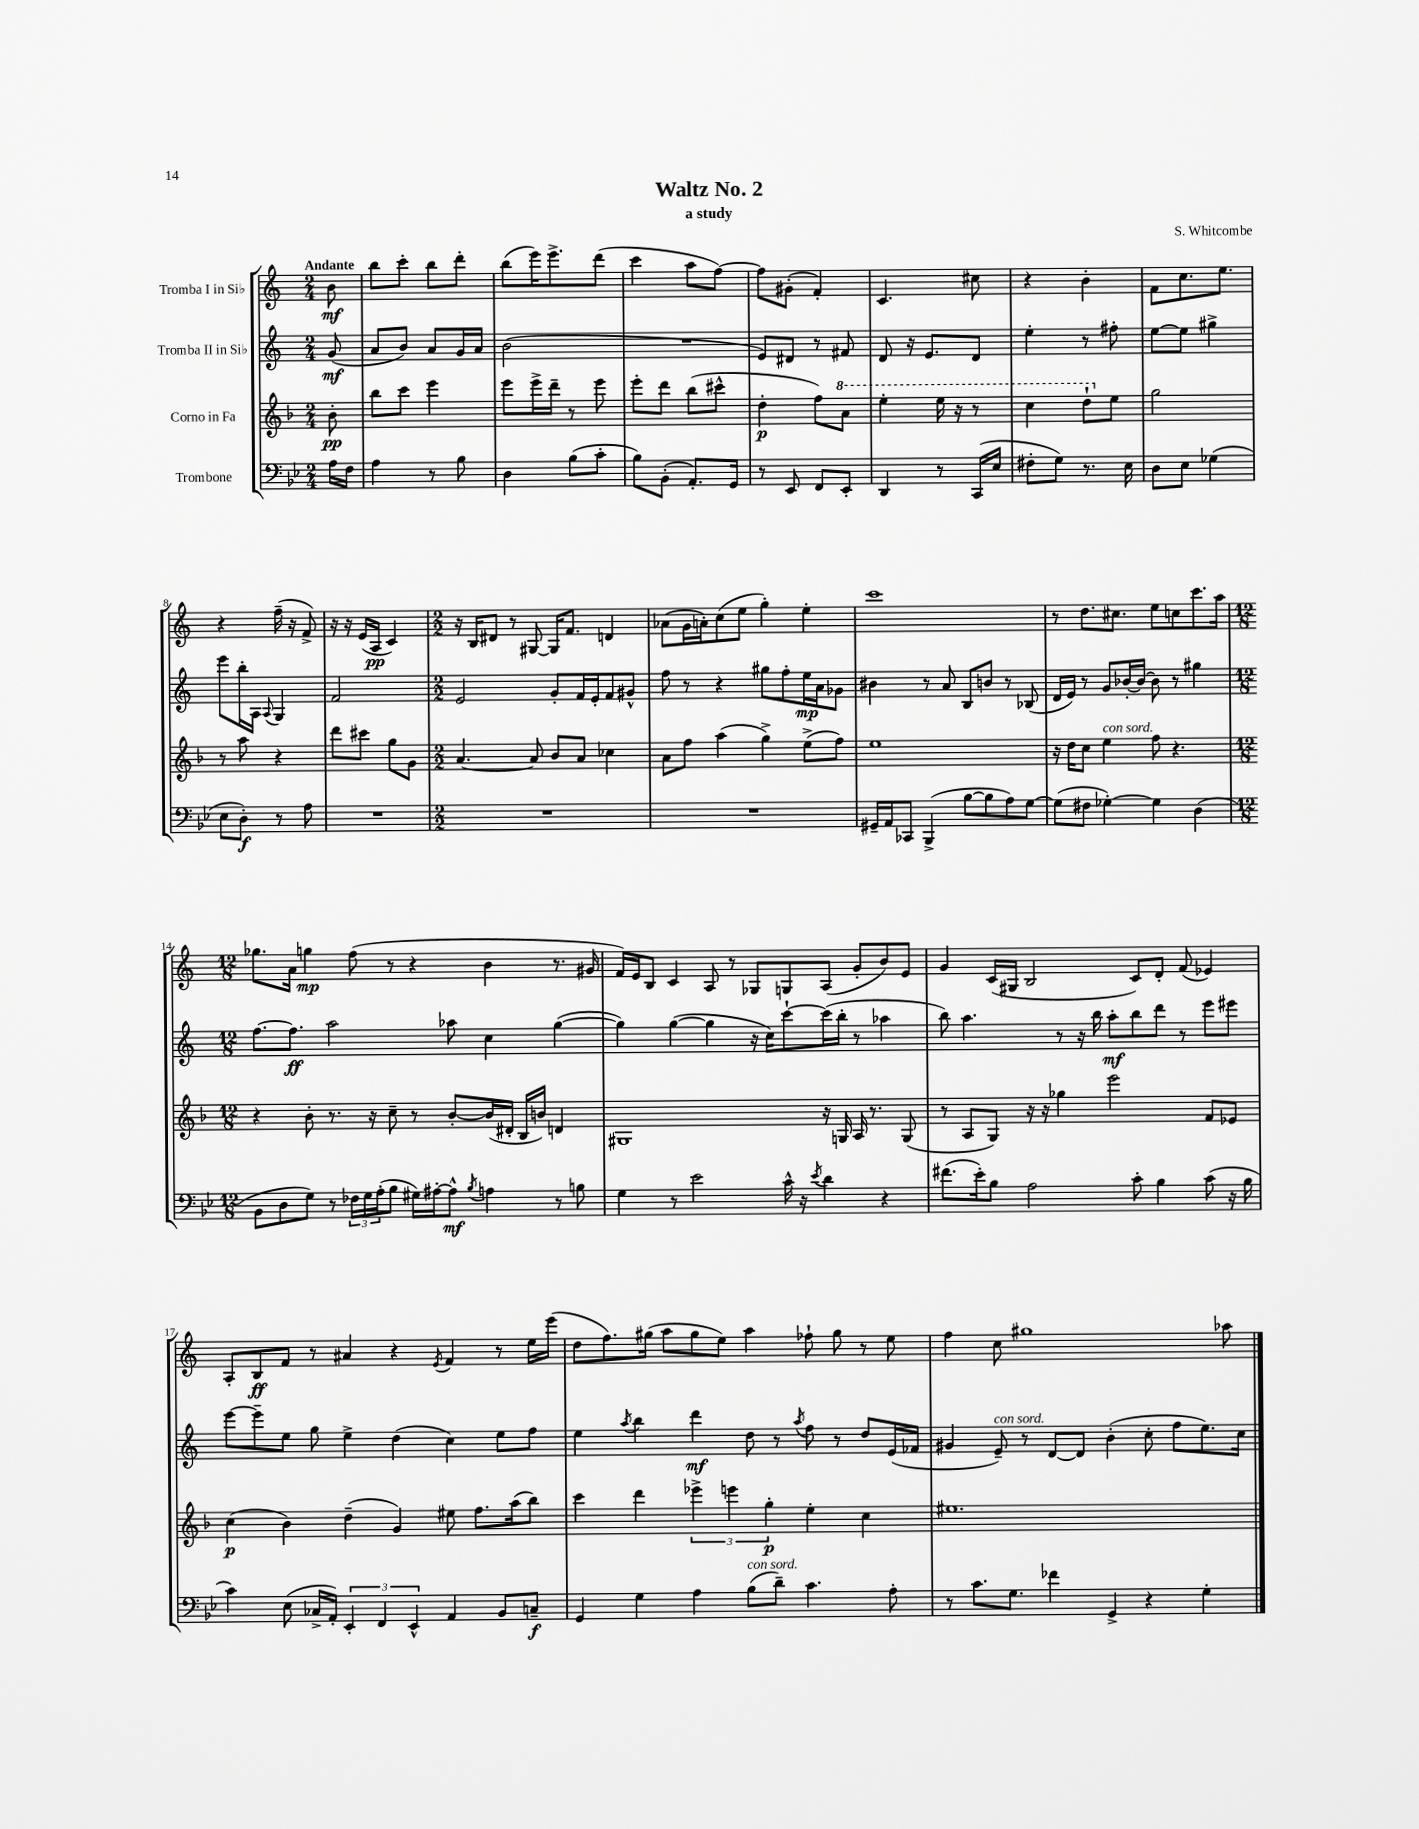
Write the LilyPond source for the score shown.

\header { title = "Waltz No. 2" composer = "S. Whitcombe" subtitle = "a study" }
<<
\new StaffGroup <<
\new Staff = "s0" \with { instrumentName = "Tromba I in Sib" } {
    \clef treble \key c \major \numericTimeSignature \time 2/4 \partial 8 \tempo "Andante"
    b'8\mf |
    b''8 c'''8-. b''8 d'''8-. |
    b''8( e'''16) e'''8.-> d'''8( |
    c'''4 a''8 f''8~) |
    f''8 gis'8-.( f'4-.) |
    c'4. cis''8 |
    r4 b'4-. |
    f'8 c''8. e''8. |
    r4 f''16--( r16 f'8->) |
    r16 r16 e'16( a16\pp c'4) |
    \numericTimeSignature \time 2/2 r16 b16 dis'8 r8 gis8~ gis16 f'8. d'4 |
    aes'8( g'16 a'16-.) c''8( e''8 g''4-.) e''4-. |
    c'''1 |
    r8 d''8. cis''8. e''8 c''8 c'''8. a''16 |
    \numericTimeSignature \time 12/8 ges''8. a'16 g''4\mp f''8( r8 r4 b'4 r8. gis'16 |
    f'16) e'16 b8 c'4 a8 r8 ges8 g8 a8( g'8-. b'8) e'8 |
    g'4 c'16( gis16 b2 c'8) d'8-. f'8( ees'4) |
    a8-. b8\ff f'8 r8 ais'4 r4 \acciaccatura { e'8 } f'4 r8 e''16 e'''16( |
    d''8 f''8.) gis''16( a''8 gis''8 e''8) a''4 fes''8-! gis''8 r8 e''8 |
    f''4 c''8 gis''1 aes''8 \bar "|." |
}
\new Staff = "s1" \with { instrumentName = "Tromba II in Sib" } {
    \clef treble \key c \major \numericTimeSignature \time 2/4 \partial 8
    g'8\mf( |
    a'8 b'8) a'8 g'16 a'16 |
    b'2( |
    R2 |
    e'8) dis'8 r8 fis'8 |
    d'8 r16 e'8. d'8 |
    e''4-. r8 fis''8-. |
    e''8~ e''8 gis''4-> |
    e'''8 b''16-. a16 \appoggiatura { a8 } g4 |
    f'2 |
    \numericTimeSignature \time 2/2 e'2 g'8-. f'16 e'16-. f'8 gis'8-^ |
    f''8 r8 r4 gis''8 f''8-. e''16\mp a'16 ges'8 |
    bis'4 r8 a'8 b8 b'8 r8 bes8( |
    d'16 e'16) r8 g'8 bes'16~-. bes'16~ bes'8 r8 gis''4 |
    \numericTimeSignature \time 12/8 f''8.~ f''8.\ff a''2 aes''8 c''4 g''4~( |
    g''4) g''4~( g''4 r16 c''16) c'''8~-! c'''16( b''16-. r8 aes''4 |
    b''8) a''4. r8 r16 b''16 a''8-.\mf b''8 d'''8 r8 e'''8 eis'''8 |
    e'''8~ e'''8-- e''8 g''8 e''4-> d''4( c''4) e''8 f''8 |
    e''4 \acciaccatura { a''8 } b''4 d'''4\mf d''8 r8 \acciaccatura { a''8 } f''8 r8 d''8 e'16( fes'16 |
    gis'4 e'8--^\markup { \italic "con sord." }) r8 d'8~ d'8 b'4-.( c''8-. f''8 e''8.) c''16 \bar "|." |
}
\new Staff = "s2" \with { instrumentName = "Corno in Fa" } {
    \clef treble \key f \major \numericTimeSignature \time 2/4 \partial 8
    bes'8-.\pp |
    bes''8 c'''8 e'''4 |
    e'''8 e'''16-> d'''16-- r8 e'''8 |
    e'''8-. d'''8 bes''8( cis'''8-^ |
    d''4-.\p f''8) \ottava #1 a''8 |
    e'''4-. e'''16 r16 r8 |
    c'''4 d'''8-! \ottava #0 e''8 |
    g''2 |
    r8 a''8 r4 |
    d'''8 cis'''8 g''8 g'8 |
    \numericTimeSignature \time 2/2 a'4.~ a'8 bes'8 a'8 ces''4 |
    a'8 f''8 a''4( g''4->) e''8->( f''8) |
    e''1 |
    r16 d''16 c''8 e''4^\markup { \italic "con sord." } f''8 r4. |
    \numericTimeSignature \time 12/8 r4 bes'8-. r8. r16 c''8-- r8 bes'8~-. bes'16( dis'16-. bes16 b'16) d'4 |
    gis1 r16 g16 a16 r8. g8( |
    r8 a8 g8) r16 r16 ges''4 e'''2 f'8 ees'8 |
    c''4\p( bes'4) d''4--( g'4) eis''8 f''8. a''16( bes''8) |
    c'''4 d'''4 \tuplet 3/2 { ees'''4-> e'''4 g''4-.\p } e''4-. c''4 |
    eis''1. \bar "|." |
}
\new Staff = "s3" \with { instrumentName = "Trombone" } {
    \clef bass \key bes \major \numericTimeSignature \time 2/4 \partial 8
    a16 f16 |
    a4 r8 bes8 |
    d4 bes8( c'8-. |
    bes8) bes,8-.( a,8.-.) g,16 |
    r8 ees,8 f,8 ees,8-. |
    d,4 r8 c,16( ees16 |
    fis8-. g8) r8. ees16 |
    d8 ees8 ges4( |
    ees8 d8-.\f) r8 a8 |
    R2 |
    \numericTimeSignature \time 2/2 R1 |
    R1 |
    gis,16-- a,16 ces,8 bes,,4->( bes8~ bes8 a8) g8~ |
    g8( fis8 ges4~-.) ges4 d4( |
    \numericTimeSignature \time 12/8 bes,8 d8 g8) r8 \tuplet 3/2 { fes16 g16 a16-.( } bes8 gis16) ais16~-. ais8-^\mf \acciaccatura { bes8 } a4 r8 b8 |
    g4 r8 ees'2 c'16-^ r16 \acciaccatura { ees'8 } d'4 r4 |
    fis'8.( ees'16-.) bes8 a2 c'8-. bes4 c'8( r16 bes16 |
    c'4) ees8( ces16-> a,16-.) \tuplet 3/2 { ees,4-. f,4 ees,4-^ } a,4 bes,8 c8--\f |
    g,4 g4 a4 bes8^\markup { \italic "con sord." }( d'8--) c'4. a8-. |
    r8 c'8. g8. fes'4 g,4-> r4 g4-. \bar "|." |
}
>>
>>
